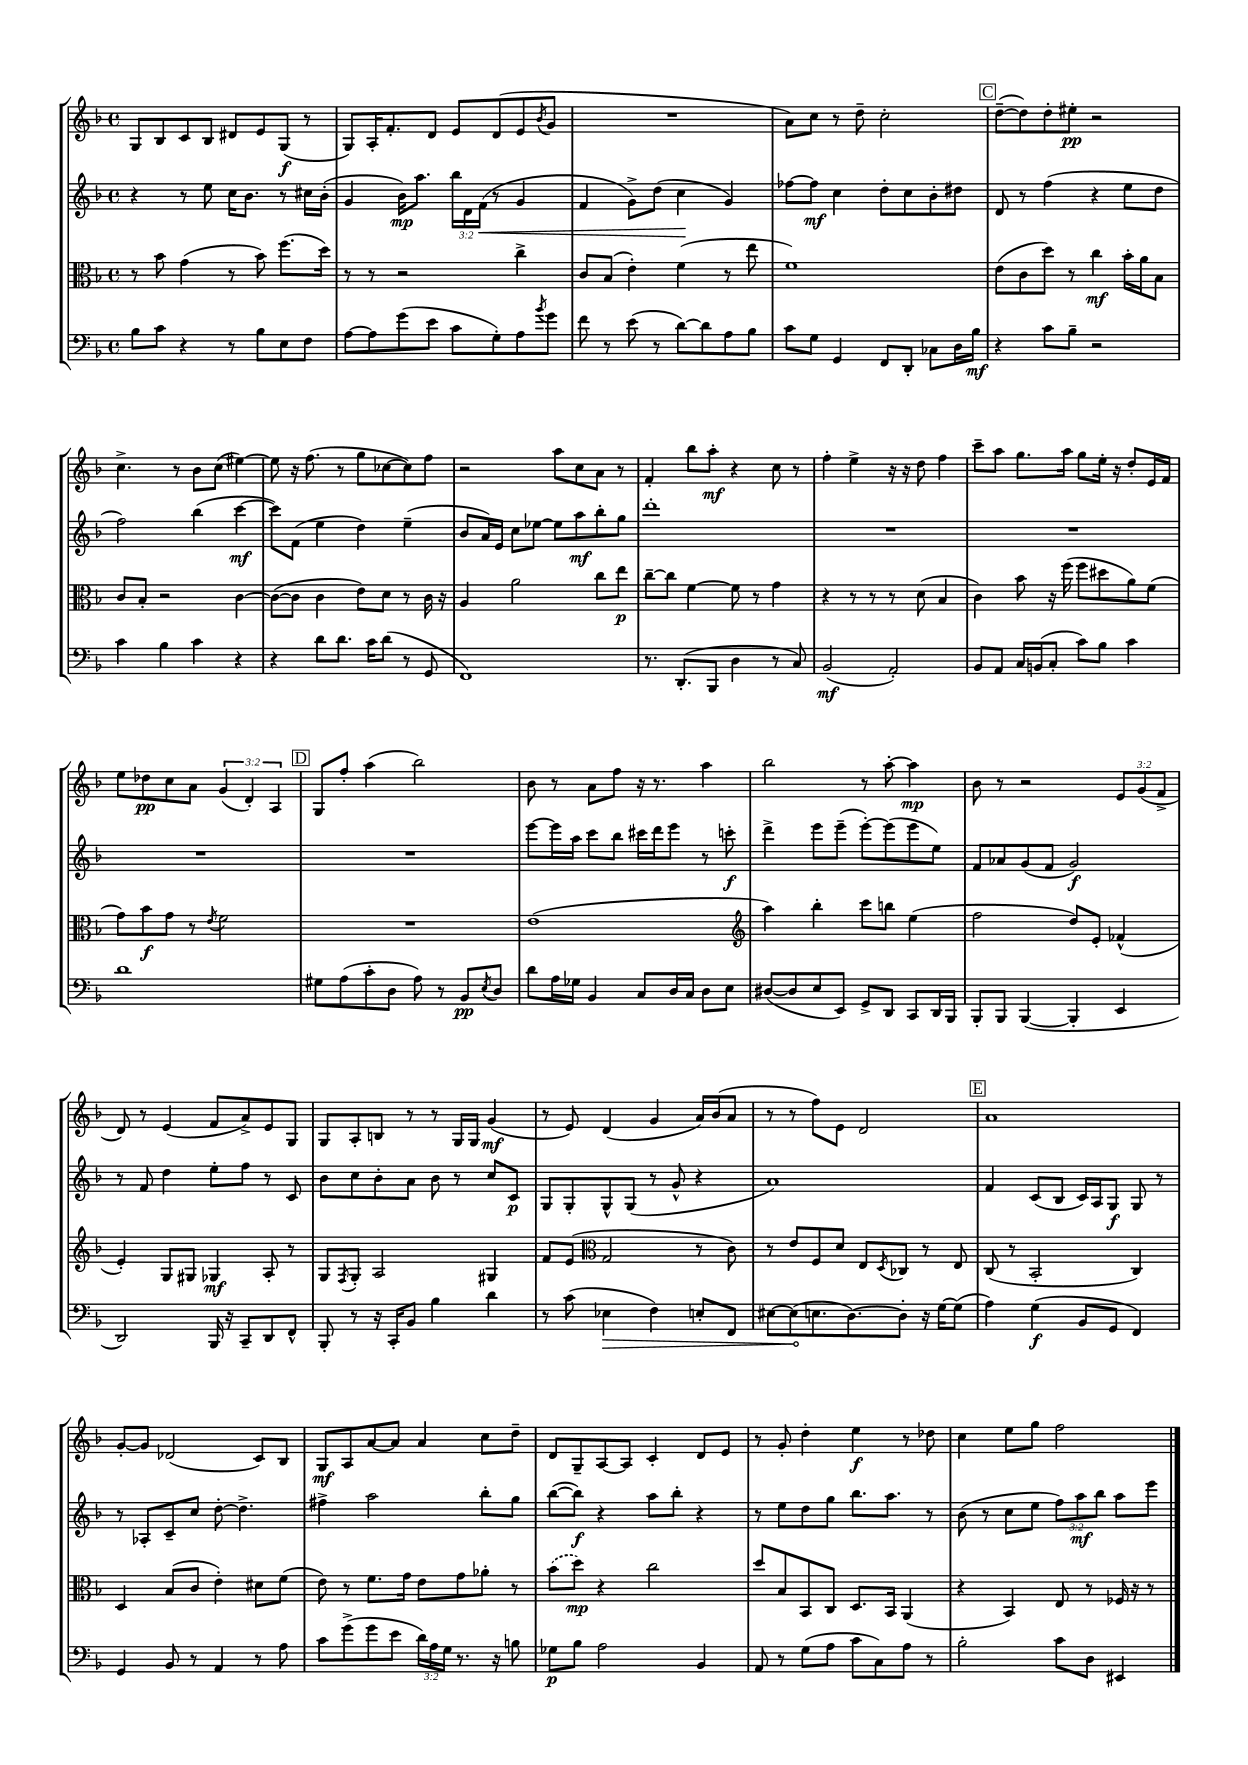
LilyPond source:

<<
\new StaffGroup <<
\new Staff = "s0" {
    \clef treble \key f \major \defaultTimeSignature \time 4/4 \override Staff.TupletNumber.text = #tuplet-number::calc-fraction-text
    g8 bes8 c'8 bes8 dis'8 e'8 g8\f( r8 |
    g8) a16-. f'8.-. d'8 e'8 d'8( e'8 \acciaccatura { bes'8 } g'8 |
    R1 |
    a'8) c''8 r8 d''8-- c''2-. |
    \mark \markup { \box "C" } d''8~--( d''8) d''8-. eis''8-.\pp r2 |
    c''4.-> r8 bes'8 c''8( eis''4~) |
    eis''8 r16 f''8.( r8 g''8 ces''8~ ces''8) f''8 |
    r2 a''8 c''8 a'8 r8 |
    f'4-. bes''8 a''8-.\mf r4 c''8 r8 |
    f''4-. e''4-> r16 r16 d''8 f''4 |
    c'''8-- a''8 g''8. a''16 g''8 e''16-. r16 d''8-. e'16 f'16 |
    e''8 des''8\pp c''8 a'8 \tuplet 3/2 { g'4( d'4-.) a4 } |
    \mark \markup { \box "D" } g8 f''8-. a''4( bes''2) |
    bes'8 r8 a'8 f''8 r16 r8. a''4 |
    bes''2 r8 a''8~-. a''4\mp |
    bes'8 r8 r2 \tuplet 3/2 { e'8 g'8( f'8-> } |
    d'8) r8 e'4( f'8 a'8->) e'8 g8 |
    g8 a8-. b8 r8 r8 g16 g16 g'4\mf( |
    r8 e'8) d'4( g'4 a'16) bes'16( a'8 |
    r8 r8 f''8) e'8 d'2 |
    \mark \markup { \box "E" } a'1 |
    g'8~-. g'8 des'2( c'8) bes8 |
    g8\mf a8 a'8~ a'8 a'4 c''8 d''8-- |
    d'8 g8-- a8~ a8 c'4-. d'8 e'8 |
    r8 g'8-. d''4-. e''4\f r8 des''8 |
    c''4 e''8 g''8 f''2 \bar "|." |
}
\new Staff = "s1" {
    \clef treble \key f \major \defaultTimeSignature \time 4/4 \override Staff.TupletNumber.text = #tuplet-number::calc-fraction-text
    r4 r8 e''8 c''16 bes'8. r8 cis''16 bes'16-.( |
    g'4 bes'16\mp) a''8. \tuplet 3/2 { bes''16 d'16 f'16\<( } r8 g'4 |
    f'4 g'8->) d''8( c''4\! g'4) |
    fes''8~ fes''8\mf c''4 d''8-. c''8 bes'8-. dis''8 |
    \mark \markup { \box "C" } d'8 r8 f''4( r4 e''8 d''8 |
    f''2) bes''4( c'''4~\mf |
    c'''8) f'8( e''4 d''4) e''4--( |
    bes'8 a'16) e'16 c''8 ees''8~ ees''8 a''8\mf bes''8-. g''8 |
    d'''1-. |
    R1 |
    R1 |
    R1 |
    \mark \markup { \box "D" } R1 |
    e'''8~ e'''16 a''16 c'''8 bes''8 cis'''16 d'''16 e'''8 r8 c'''8-.\f |
    d'''4-> e'''8 e'''8--( e'''8~-.) e'''8( e'''8 e''8) |
    f'8 aes'8 g'8( f'8 g'2\f) |
    r8 f'8 d''4 e''8-. f''8 r8 c'8 |
    bes'8 c''8 bes'8-. a'8 bes'8 r8 c''8 c'8\p |
    g8 g8-. g8-^ g8( r8 g'8-^ r4 |
    a'1) |
    \mark \markup { \box "E" } f'4 c'8( bes8 c'16) a16 g8\f g8 r8 |
    r8 aes8-. c'8-- c''8 d''8~-. d''4.-> |
    fis''4-> a''2 bes''8-. g''8 |
    bes''8~( bes''8\f) r4 a''8 bes''8-. r4 |
    r8 e''8 d''8 g''8 bes''8. a''8. r8 |
    bes'8( r8 c''8 e''8 \tuplet 3/2 { f''8) a''8\mf bes''8 } a''8 e'''8 \bar "|." |
}
\new Staff = "s2" {
    \clef alto \key f \major \defaultTimeSignature \time 4/4
    r8 bes'8 g'4( r8 bes'8) f''8.( d''16) |
    r8 r8 r2 c''4-> |
    c'8 bes8( e'4-.) f'4( r8 e''8 |
    f'1) |
    \mark \markup { \box "C" } e'8( c'8 d''8) r8 c''4\mf bes'16-. a'16 bes8 |
    c'8 bes8-. r2 c'4~ |
    c'8~( c'8 c'4 e'8) d'8 r8 c'16 r16 |
    a4 a'2 c''8 e''8\p |
    c''8~-- c''8 f'4~ f'8 r8 g'4 |
    r4 r8 r8 r8 d'8( bes4 |
    c'4) bes'8 r16 f''16( f''8 dis''8 a'8) f'8( |
    g'8) bes'8\f g'8 r8 \acciaccatura { e'8 } f'2 |
    \mark \markup { \box "D" } R1 |
    e'1( |
    \clef treble a''4) bes''4-. c'''8 b''8 e''4( |
    f''2 d''8) e'8-. fes'4-^( |
    e'4-.) g8 gis8 ges4\mf a8-. r8 |
    g8 \acciaccatura { f8 } g8-. a2 gis4 |
    f'8 e'8( \clef alto g2 r8 c'8) |
    r8 e'8 f8 d'8 e8 \acciaccatura { d8 } ces8 r8 e8 |
    \mark \markup { \box "E" } c8( r8 bes,2-. c4) |
    d4 bes8( c'8 e'4-.) dis'8 f'8( |
    e'8) r8 f'8. g'16 e'8 g'8 aes'8-. r8 |
    \once \slurDashed bes'8( d''8\mp) r4 c''2 |
    d''8 bes8 bes,8 c8 d8. bes,16 a,4( |
    r4 bes,4) e8 r8 fes16 r16 r8 \bar "|." |
}
\new Staff = "s3" {
    \clef bass \key f \major \defaultTimeSignature \time 4/4 \override Staff.TupletNumber.text = #tuplet-number::calc-fraction-text
    bes8 c'8 r4 r8 bes8 e8 f8 |
    a8~ a8 g'8( e'8 c'8 g8-.) a8 \acciaccatura { bes'8 } g'8 |
    f'8 r8 e'8( r8 d'8~) d'8 a8 bes8 |
    c'8 g8 g,4 f,8 d,8-. ces8 d16 bes16\mf |
    \mark \markup { \box "C" } r4 c'8 bes8-- r2 |
    c'4 bes4 c'4 r4 |
    r4 d'8 d'8. c'16 d'8( r8 g,8 |
    f,1) |
    r8. d,8.-.( bes,,8 d4 r8 c8) |
    bes,2\mf( a,2-.) |
    bes,8 a,8 c16 b,16( c8-. c'8) bes8 c'4 |
    d'1 |
    \mark \markup { \box "D" } gis8 a8( c'8-. d8 a8) r8 bes,8\pp \acciaccatura { e8 } d8 |
    d'8 a16 ges16 bes,4 c8 d16 c16 d8 e8 |
    dis8~( dis8 e8 e,8) g,8-> d,8 c,8 d,16 bes,,16 |
    bes,,8-. bes,,8 bes,,4~( bes,,4-. e,4 |
    d,2) bes,,16 r16 c,8-- d,8 f,8-^ |
    bes,,8-. r8 r16 c,16-. bes,8 bes4 d'4 |
    r8 c'8( \once \override Hairpin.circled-tip = ##t ees4\> f4) e8-. f,8 |
    eis8~ eis8\!( e8. d8.~) d8-. r16 g16~ g8( |
    \mark \markup { \box "E" } a4) g4\f( bes,8 g,8 f,4) |
    g,4 bes,8 r8 a,4 r8 a8 |
    c'8 g'8->( g'8 e'8 \tuplet 3/2 { d'16) a16 g16 } r8. r16 b8 |
    ges8\p bes8 a2 bes,4 |
    a,8 r8 g8( a8 c'8 c8) a8 r8 |
    bes2-. c'8 d8 eis,4 \bar "|." |
}
>>
>>
\layout { \context { \Score \remove "Bar_number_engraver" } }
